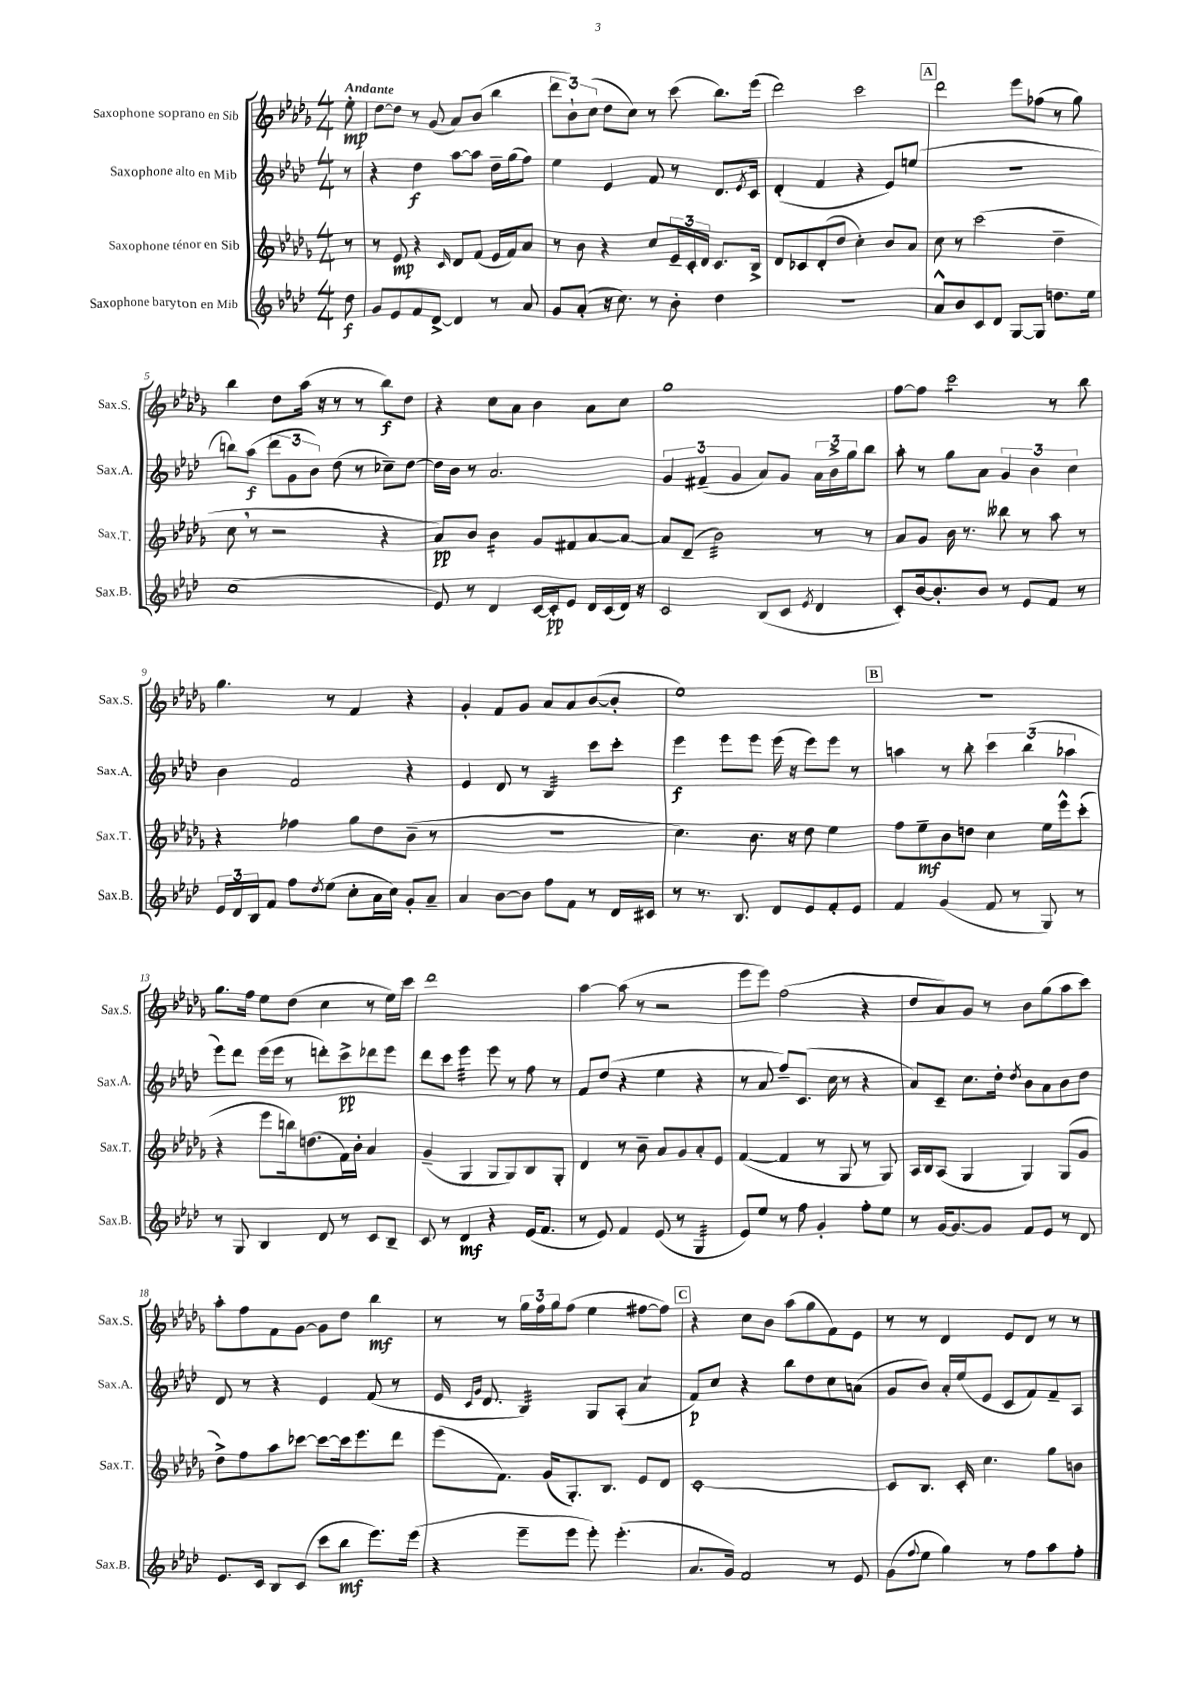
<<
\new StaffGroup <<
\new Staff = "s0" \with { instrumentName = "Saxophone soprano en Sib" shortInstrumentName = "Sax.S." } {
    \clef treble \key des \major \numericTimeSignature \time 4/4 \partial 8 \tempo "Andante"
    ees''8-.\mp |
    des''8~ des''8 r8 ges'8( aes'8) bes'8( bes''4 |
    \tuplet 3/2 { des'''8 bes'8-!) c''8( } des''8 c''8) r8 c'''8( bes''8.) ees'''16( |
    des'''2) c'''2 |
    \mark \markup { \box "A" } des'''2 ees'''8 fes''8( r8 ges''8) |
    bes''4 des''8 aes''16( r16 r8 r8 bes''8\f) des''8 |
    r4 c''8 aes'8 bes'4 aes'8 c''8 |
    ges''1 |
    f''8~ f''8 c'''2:8 r8 bes''8 |
    ges''4. r8 f'4 r4 |
    ges'4-. f'8 ges'8 aes'8 aes'8 bes'8~( bes'8-. |
    ees''1) |
    \mark \markup { \box "B" } R1 |
    ges''8. f''16 ees''8 des''8( c''4 r8 ees''16) c'''16 |
    des'''1 |
    aes''4~ aes''8( r8 r2 |
    ees'''8 ees'''8) f''2( r4 |
    des''8 aes'8) ges'8 r8 bes'8 ges''8( aes''8 c'''8) |
    aes''8-. f''8 f'8 ges'8~ ges'8 des''8 bes''4\mf |
    r8 r8 \tuplet 3/2 { ges''16 f''16 ges''16 } f''8( ees''4 fis''8~ fis''8) |
    \mark \markup { \box "C" } r4 c''8 bes'8 aes''8( ges''8 f'8) ees'8 |
    r8 r8 des'4 ees'8 des'8 r8 r8 \bar "|." |
}
\new Staff = "s1" \with { instrumentName = "Saxophone alto en Mib" shortInstrumentName = "Sax.A." } {
    \clef treble \key aes \major \numericTimeSignature \time 4/4 \partial 8
    r8 |
    r4 des''4\f aes''8~ aes''8 des''16-- g''16( f''8) |
    ees''4 ees'4 f'8 r8 des'8. \acciaccatura { ees'8 } c'16 |
    des'4-.( f'4 r4 ees'8) e''8( |
    \mark \markup { \box "A" } R1 |
    b''8) aes''8\f( \tuplet 3/2 { des'''8 g'8 bes'8) } des''8( r8 ces''8--) des''8~ |
    des''16 bes'16 r8 aes'2. |
    \tuplet 3/2 { g'4 fis'4--( g'4 } aes'8) g'8 \tuplet 3/2 { aes'16 bes'16-> g''16 } bes''8 |
    aes''8-. r8 g''8 aes'8 \tuplet 3/2 { g'4 bes'4 c''4 } |
    bes'4 f'2 r4 |
    ees'4 des'8 r8 bes4:32 c'''8 c'''8-. |
    ees'''4\f ees'''8 ees'''8 ees'''16( r16 ees'''8) ees'''8 r8 |
    \mark \markup { \box "B" } a''4 r8 bes''8-. \tuplet 3/2 { c'''4 bes''4( aes''4 } |
    ees'''8) des'''8 ees'''16( ees'''16 r8 d'''8-.) c'''8->\pp des'''8 ees'''8 |
    des'''8 c'''8 ees'''4:32 ees'''8 r8 f''8 r8 |
    f'8 des''8( r4 ees''4 r4 |
    r8 aes'8 f''8--) c'8.( c''16 r8 r4 |
    aes'8) c'8-- c''8. des''16-. \acciaccatura { des''8 } bes'8 aes'8 bes'8 des''8 |
    des'8 r8 r4 ees'4 f'8( r8 |
    ees'16 \grace { c'16 g'16 } des'8. bes4:32) g8 aes8-.( aes'4:8 |
    \mark \markup { \box "C" } f'8\p) c''8 r4 bes''8 des''8 c''8 a'8( |
    g'8 bes'8) aes'16-. ees''16( ees'8 c'8 f'8) f'8-- aes8 \bar "|." |
}
\new Staff = "s2" \with { instrumentName = "Saxophone ténor en Sib" shortInstrumentName = "Sax.T." } {
    \clef treble \key des \major \numericTimeSignature \time 4/4 \partial 8
    r8 |
    r8 ees'8\mp r4 \grace { c'16 } des'8 f'8( ees'16 f'16) aes'8 |
    r8 bes'8 r4 c''8 \tuplet 3/2 { ees'16-- c'16-. des'16 } c'8. bes16-> |
    des'8 ces'8 des'8-.( des''8 c''4-.) bes'8 aes'8 |
    \mark \markup { \box "A" } c''8 r8 c'''2( des''4-- |
    c''8 \breathe r8 r2 r4 |
    aes'8\pp) bes'8 bes'4:16 ges'8 fis'8 aes'8~ aes'8~ |
    aes'8 des'8--( bes'2:32) r8 r8 |
    aes'8 ges'8 bes'16 r8. beses''8 r8 aes''8 r8 |
    r4 fes''4 ges''8 des''8 bes'8--( r8 |
    R1 |
    c''4.) bes'8. r16 des''8 ees''4 |
    \mark \markup { \box "B" } f''8 ees''8--\mf bes'8 d''8 c''4 ees''16 ees'''16-^ c'''8-.( |
    r4 ees'''8 b''16) d''8.( f'16) bes'16-. aes'4 |
    ges'4--( ges4 ges8 ges8) bes8 ges8-. |
    des'4 r8 bes'8-- aes'8 ges'8 aes'8-. ees'8 |
    f'4~( f'4 r8 ges8 r8 ges8) |
    aes16 bes16 aes8( ges4 ges4) ges8( ges'8 |
    des''8->) f''8 aes''8 ces'''8~ ces'''8~ ces'''16 ees'''8. des'''8 |
    ees'''8( f'8.) ges'16( ges8.-.) bes8. ees'8 des'8 |
    \mark \markup { \box "C" } c'1~-. |
    c'8 bes8. c'16-. c''4. ges''8 b'8 \bar "|." |
}
\new Staff = "s3" \with { instrumentName = "Saxophone baryton en Mib" shortInstrumentName = "Sax.B." } {
    \clef treble \key aes \major \numericTimeSignature \time 4/4 \partial 8
    des''8\f |
    g'8 ees'8 f'8 des'8~-> des'4 r8 aes'8 |
    g'8 aes'8-.( r16 c''8.) r8 bes'8-. des''4 |
    R1 |
    \mark \markup { \box "A" } aes'8-^ bes'8 c'8 des'8 g8~ g8 d''8. ees''16 |
    c''1( |
    ees'8) r8 des'4 c'16~ c'16-.\pp ees'8 des'16 c'16( des'16) r16 |
    c'2 bes8( c'8 \acciaccatura { ees'8 } des'4 |
    c'8-.) bes'16~ bes'8.-. bes'8 r8 ees'8 f'8 r8 |
    \tuplet 3/2 { ees'16 des'16 bes16 } f'8 f''8 \acciaccatura { des''8 } ees''8( c''8-. aes'16 c''16) g'8-. aes'8-- |
    aes'4 bes'8~ bes'8 f''8 f'8 r8 des'16 cis'16 |
    r8 r8. bes8. des'8 ees'8 f'8-. ees'8 |
    \mark \markup { \box "B" } f'4 g'4( f'8 r8 g8) r8 |
    r8 g8 bes4 des'8 r8 c'8 bes8-- |
    c'8 r8 des'4\mf r4 ees'16( f'8. |
    r8 ees'8) f'4 ees'8( r8 g4:32 |
    ees'8) ees''8 r8 f''8 g'4-. f''8-. ees''8 |
    r8 g'16~ g'8.~ g'8 f'8 ees'8 r8 des'8 |
    ees'8. c'16 bes8 c'8( c'''8 bes''8\mf ees'''8.) ees'''16( |
    r4 ees'''8-- ees'''8 ees'''8-.) ees'''4.-.( |
    \mark \markup { \box "C" } aes'8. g'16) f'2 r8 ees'8 |
    g'8( \appoggiatura { f''8 } ees''8 g''4) r8 f''8 aes''8 f''8-. \bar "|." |
}
>>
>>
